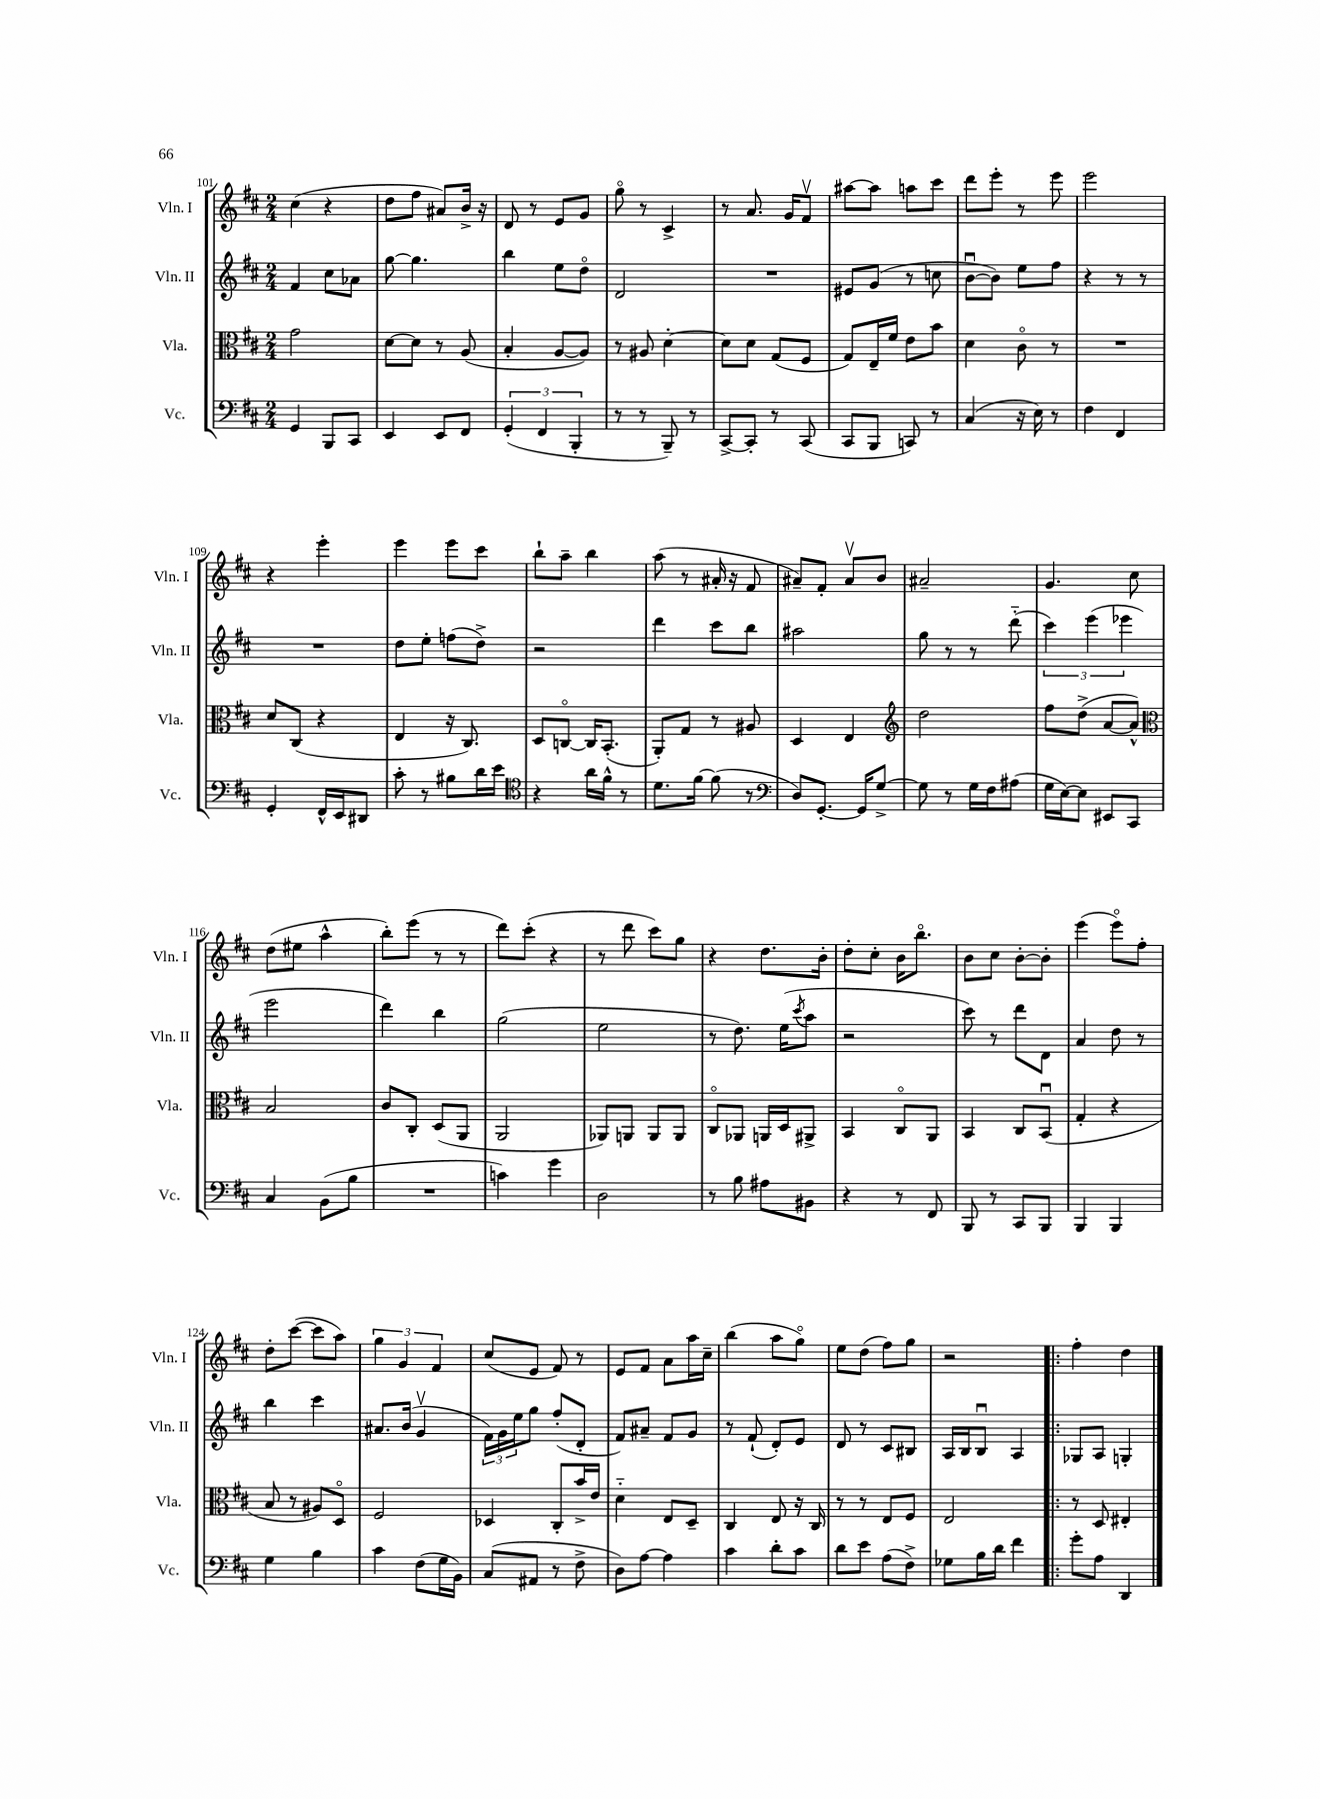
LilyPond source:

<<
\new StaffGroup <<
\new Staff = "s0" \with { instrumentName = "Vln. I" shortInstrumentName = "Vln. I" } {
    \clef treble \key d \major \numericTimeSignature \time 2/4
    cis''4( r4 |
    d''8 fis''8 ais'8) b'16-> r16 |
    d'8 r8 e'8 g'8 |
    g''8\flageolet r8 cis'4-> |
    r8 a'8. g'16 fis'8\upbow |
    ais''8~ ais''8 a''8 cis'''8 |
    d'''8 e'''8-. r8 e'''8 |
    e'''2 |
    r4 e'''4-. |
    e'''4 e'''8 cis'''8 |
    b''8-! a''8-- b''4 |
    a''8( r8 ais'16-. r16 fis'8 |
    ais'8--) fis'8-. ais'8\upbow b'8 |
    ais'2-- |
    g'4. cis''8 |
    d''8( eis''8 a''4-^ |
    b''8-.) e'''8( r8 r8 |
    d'''8) cis'''8-.( r4 |
    r8 d'''8 cis'''8) g''8 |
    r4 d''8. b'16-. |
    d''8-. cis''8-. b'16 b''8.\flageolet |
    b'8 cis''8 b'8~-. b'8-. |
    e'''4( e'''8\flageolet) fis''8-. |
    d''8-. cis'''8~( cis'''8 a''8) |
    \tuplet 3/2 { g''4 g'4 fis'4 } |
    cis''8( e'8 fis'8) r8 |
    e'8 fis'8 a'8 a''16 cis''16-- |
    b''4( a''8 g''8\flageolet) |
    e''8 d''8( fis''8) g''8 |
    r2 |
    \bar ".|:" fis''4-. d''4 \bar "|." |
}
\new Staff = "s1" \with { instrumentName = "Vln. II" shortInstrumentName = "Vln. II" } {
    \clef treble \key d \major \numericTimeSignature \time 2/4
    fis'4 cis''8 aes'8 |
    g''8~ g''4. |
    b''4 e''8 d''8\flageolet |
    d'2 |
    R2 |
    eis'8 g'8( r8 c''8 |
    b'8~\downbow b'8) e''8 fis''8 |
    r4 r8 r8 |
    R2 |
    d''8 e''8-. f''8( d''8->) |
    r2 |
    d'''4 cis'''8 b''8 |
    ais''2 |
    g''8 r8 r8 d'''8-_( |
    \tuplet 3/2 { cis'''4) e'''4( ees'''4 } |
    e'''2 |
    d'''4) b''4 |
    g''2( |
    e''2 |
    r8 d''8.) e''16( \acciaccatura { cis'''8 } a''8 |
    r2 |
    cis'''8) r8 d'''8 d'8 |
    a'4 d''8 r8 |
    b''4 cis'''4 |
    ais'8. b'16( g'4\upbow |
    \tuplet 3/2 { fis'16) g'16 e''16 } g''8 fis''8-.( d'8-. |
    fis'8) ais'8-- fis'8 g'8 |
    r8 fis'8-!( d'8-.) e'8 |
    d'8 r8 cis'8 bis8 |
    a16 b16 b8\downbow a4 |
    \bar ".|:" ges8 a8 g4-. \bar "|." |
}
\new Staff = "s2" \with { instrumentName = "Vla." shortInstrumentName = "Vla." } {
    \clef alto \key d \major \numericTimeSignature \time 2/4
    g'2 |
    d'8~ d'8 r8 a8( |
    b4-. a8~ a8) |
    r8 ais8 d'4~-. |
    d'8 d'8 g8( fis8 |
    g8) e16-- fis'16 e'8 b'8 |
    d'4 cis'8\flageolet r8 |
    R2 |
    d'8 cis8( r4 |
    e4 r16 cis8.) |
    d8 c8~\flageolet c16 b,8.-.( |
    a,8-.) g8 r8 ais8 |
    d4 e4 |
    \clef treble d''2 |
    fis''8 d''8->( a'8~ a'8-^) |
    \clef alto b2 |
    cis'8 cis8-. d8( a,8 |
    a,2 |
    aes,8) a,8 a,8 a,8 |
    cis8\flageolet aes,8 a,16 d16 ais,8-> |
    b,4 cis8\flageolet a,8 |
    b,4 cis8 b,8\downbow( |
    g4-. r4 |
    b8 r8 ais8) d8\flageolet |
    fis2 |
    des4 cis8-. b'16-> e'16 |
    d'4-_ e8 d8-- |
    cis4 e8 r16 cis16 |
    r8 r8 e8 fis8 |
    e2 |
    \bar ".|:" r8 d8 eis4-. \bar "|." |
}
\new Staff = "s3" \with { instrumentName = "Vc." shortInstrumentName = "Vc." } {
    \clef bass \key d \major \numericTimeSignature \time 2/4
    g,4 b,,8 cis,8 |
    e,4 e,8 fis,8 |
    \tuplet 3/2 { g,4-.( fis,4 b,,4-. } |
    r8 r8 b,,8--) r8 |
    cis,8~-> cis,8-. r8 cis,8( |
    cis,8 b,,8 c,8) r8 |
    cis4( r16 e16) r8 |
    fis4 fis,4 |
    g,4-. fis,16-^ e,16 dis,8 |
    cis'8-. r8 bis8 d'16 e'16 |
    \clef tenor r4 a'16 fis'16-^ r8 |
    d'8. fis'16~ fis'8( r8 |
    \clef bass d8) g,8.~-. g,16 g8~-> |
    g8 r8 g16 fis16 ais8( |
    g16 e16~) e8 eis,8 cis,8 |
    cis4 b,8( b8 |
    R2 |
    c'4) g'4 |
    d2 |
    r8 b8 ais8 bis,8 |
    r4 r8 fis,8 |
    b,,8 r8 cis,8 b,,8 |
    b,,4 b,,4 |
    g4 b4 |
    cis'4 fis8( g16 b,16) |
    cis8( ais,8 r8 fis8-> |
    d8) a8~ a4 |
    cis'4 d'8-. cis'8 |
    d'8 e'8 a8( fis8->) |
    ges8 b16 d'16 fis'4 |
    \bar ".|:" g'8-. a8 d,4 \bar "|." |
}
>>
>>
\layout { \context { \Score currentBarNumber = #101 } }
